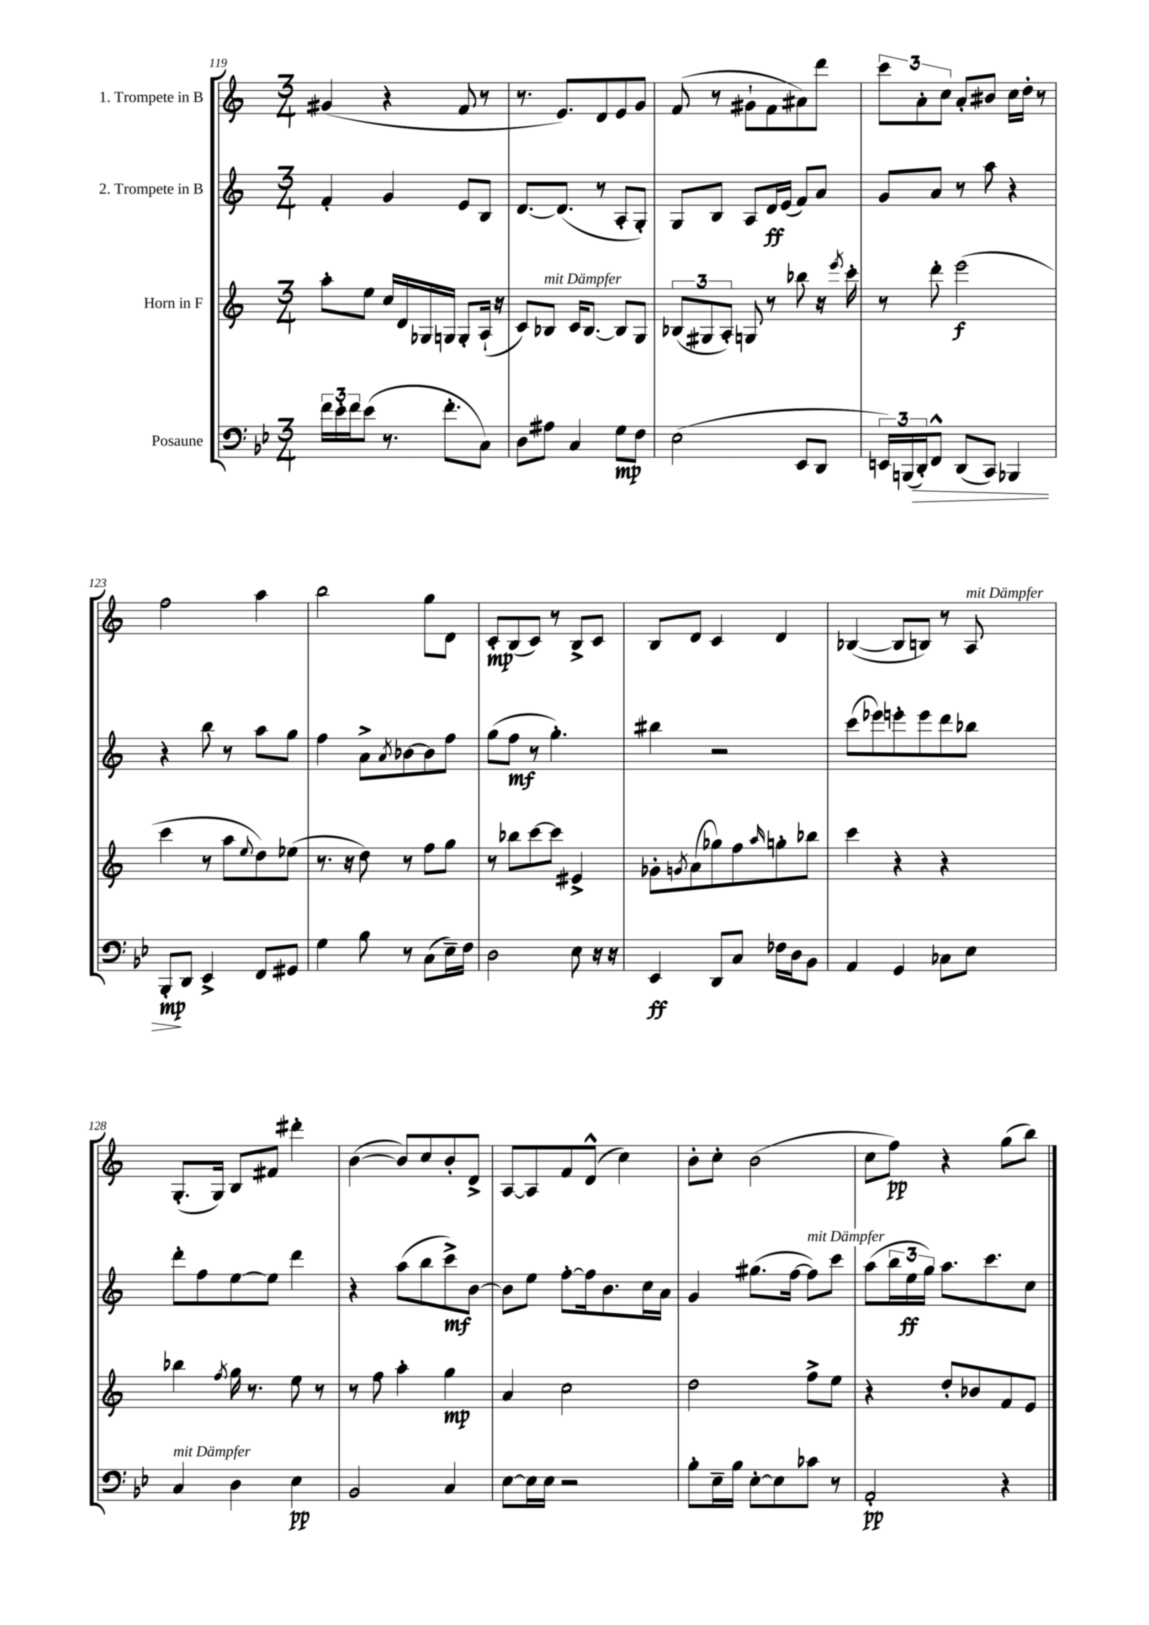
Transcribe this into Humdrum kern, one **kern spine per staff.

**kern	**dynam	**kern	**dynam	**kern	**dynam	**kern	**dynam
*part4	*part4	*part3	*part3	*part2	*part2	*part1	*part1
*staff4	*staff4	*staff3	*staff3	*staff2	*staff2	*staff1	*staff1
*I"Posaune	*	*I"Horn in F	*	*I"2. Trompete in B	*	*I"1. Trompete in B	*
*clefF4	*	*clefG2	*	*clefG2	*	*clefG2	*
*k[b-e-]	*	*k[]	*	*k[]	*	*k[]	*
*M3/4	*	*M3/4	*	*M3/4	*	*M3/4	*
=119	=119	=119	=119	=119	=119	=119	=119
24f\LL	.	8aa'\L	.	4f'/	.	(4g#X/	.
24e-'\	.	.	.	.	.	.	.
24f\J	.	.	.	.	.	.	.
(8e-\J	.	8ee\J	.	.	.	.	.
8.r	.	16cc/LL	.	4g/	.	4r	.
.	.	16d/	.	.	.	.	.
.	.	16G-X/	.	.	.	.	.
8.f'\L	.	16Gn/JJ	.	.	.	.	.
.	.	8G'/L	.	8e/L	.	8f/	.
8C\J)	.	(16A`/Jk	.	8B/J	.	8r	.
.	.	16r	.	.	.	.	.
=120	=120	=120	=120	=120	=120	=120	=120
8D\L	.	8c/L)	.	[8.d/L	.	8.r	.
!	!	!LO:TX:a:i:t=mit Dämpfer	!	!	!	!	!
8A#X\J	.	8B-X/J	.	.	.	.	.
.	.	.	.	(8.d/J]	.	8.e/L)	.
4C/	.	16c/KL	.	.	.	.	.
.	.	[8.B-/J	.	.	.	.	.
.	.	.	.	8r	.	8d/	.
8G\L	mp	8B-/L]	.	8A'/L	.	8e/	.
8F\J	.	8G/J	.	8G'/J)	.	8g/J	.
=121	=121	=121	=121	=121	=121	=121	=121
(2E-\	.	(12B-X/L	.	8G/L	.	(8f/	.
.	.	12G#X/	.	.	.	.	.
.	.	.	.	8B/J	.	8r	.
.	.	12A'/J)	.	.	.	.	.
.	.	8Gn/	.	8A/L	.	8g#X`\L	.
.	.	8r	.	16d/L	ff	8f\	.
.	.	.	.	(16e/JJ	.	.	.
8EE-/L	.	8bb-X\	.	8f/L)	.	8a#X\)	.
8DD/J	.	16r	.	8a/J	.	8ddd\J	.
.	.	8qeee/	.	.	.	.	.
.	.	16ccc'\	.	.	.	.	.
=122	=122	=122	=122	=122	=122	=122	=122
24EEn/LL)	.	8r	.	8g/L	.	12ccc\L	.
(24BBBn/	.	.	.	.	.	.	.
!	!LO:HP:b	!	!	!	!	!	!
24DD'/J)	>	.	.	.	.	12a'\	.
8FF^^/J	.	8ddd'\	.	8a/J	.	.	.
.	.	.	.	.	.	12cc\J	.
(8DD/L	.	(2eee\	f	8r	.	8a'/L	.
8CC/J)	.	.	.	8aa\	.	8b#X/J	.
4BBB-X/	.	.	.	4r	.	16cc\LL	.
.	.	.	.	.	.	16dd'\JJ	.
.	.	.	.	.	.	8r	.
!!LO:LB:g=z
=123	=123	=123	=123	=123	=123	=123	=123
8BBB-'/L	mp	4ccc\	.	4r	.	2ff\	.
8DD/J	]	.	.	.	.	.	.
4EE-^/	.	8r	.	8bb\	.	.	.
.	.	8aa\L	.	8r	.	.	.
.	.	8qqee/	.	.	.	.	.
8FF/L	.	8dd\)	.	8aa\L	.	4aa\	.
8GG#X/J	.	(8ee-X\J	.	8gg\J	.	.	.
=124	=124	=124	=124	=124	=124	=124	=124
4G\	.	8.r	.	4ff\	.	2bb\	.
.	.	16r	.	.	.	.	.
8B-\	.	8dd\)	.	8a^\L	.	.	.
.	.	.	.	8qa/	.	.	.
8r	.	8r	.	[8b-X\	.	.	.
(8C\L	.	8ff\L	.	8b-\]	.	8gg\L	.
16E-~\L)	.	8gg\J	.	8ff\J	.	8d\J	.
16F\JJ	.	.	.	.	.	.	.
=125	=125	=125	=125	=125	=125	=125	=125
2D\	.	8r	.	(8gg\L	.	8c'/L	mp
.	.	8bb-X\L	.	8ff\J	mf	(8B/	.
.	.	[8ccc\	.	8r	.	8c/J)	.
.	.	8ccc\J]	.	4.gg'\)	.	8r	.
8E-\	.	4e#X^/	.	.	.	8B^/L	.
16r	.	.	.	.	.	8c/J	.
16r	.	.	.	.	.	.	.
=126	=126	=126	=126	=126	=126	=126	=126
4EE-/	ff	8g-X'\L	.	4bb#X\	.	8B/L	.
.	.	8qgn/	.	.	.	.	.
.	.	(8a\	.	.	.	8d/J	.
8DD/L	.	8gg-X\)	.	2r	.	4c/	.
8C/J	.	8ff\	.	.	.	.	.
.	.	16qqaa/	.	.	.	.	.
16F-X\LL	.	8ggn'\	.	.	.	4d/	.
16D\J	.	.	.	.	.	.	.
8BB-\J	.	8bb-X\J	.	.	.	.	.
=127	=127	=127	=127	=127	=127	=127	=127
4AA/	.	4ccc\	.	(8ccc\L	.	([4B-X/	.
.	.	.	.	8eee-X\)	.	.	.
4GG/	.	4r	.	8eeen'\	.	8B-/L]	.
.	.	.	.	8eee\	.	8Bn/J)	.
8C-X\L	.	4r	.	8ddd\	.	8r	.
!	!	!	!	!	!	!LO:TX:a:i:t=mit Dämpfer	!
8E-\J	.	.	.	8bb-X\J	.	8A/	.
!!LO:LB:g=z
=128	=128	=128	=128	=128	=128	=128	=128
!LO:TX:a:i:t=mit Dämpfer	!	!	!	!	!	!	!
4C/	.	4bb-X\	.	8ddd'\L	.	(8.G'/L	.
.	.	.	.	8ff\	.	.	.
.	.	.	.	.	.	16G/Jk)	.
.	.	8qff/	.	.	.	.	.
4D\	.	16gg\	.	[8ee\	.	8B/L	.
.	.	8.r	.	.	.	.	.
.	.	.	.	8ee\J]	.	8f#X/J	.
4E-\	pp	8ee\	.	4ddd\	.	4ddd#X'\	.
.	.	8r	.	.	.	.	.
=129	=129	=129	=129	=129	=129	=129	=129
2BB-/	.	8r	.	4r	.	([4b\	.
.	.	8ff\	.	.	.	.	.
.	.	4aa'\	.	(8aa\L	.	8b/L])	.
.	.	.	.	8bb\	.	8cc/	.
4C/	.	4gg\	mp	8ccc^\)	mf	8b'/	.
.	.	.	.	[8b\J	.	8d^/J	.
=130	=130	=130	=130	=130	=130	=130	=130
[8E-\L	.	4a/	.	8b\L]	.	[8A/L	.
16E-\L]	.	.	.	8ee\J	.	8A/]	.
16E-\JJ	.	.	.	.	.	.	.
2r	.	2cc\	.	[8ff'\L	.	8f/	.
.	.	.	.	16ff\k]	.	(8d^^/J	.
.	.	.	.	8.b\	.	.	.
.	.	.	.	.	.	4cc\)	.
.	.	.	.	16cc\L	.	.	.
.	.	.	.	16a\JJ	.	.	.
=131	=131	=131	=131	=131	=131	=131	=131
8B-'\L	.	2dd\	.	4g/	.	8b'\L	.
16E-~\L	.	.	.	.	.	8cc'\J	.
16B-\JJ	.	.	.	.	.	.	.
[8E-'\L	.	.	.	(8.gg#X\L	.	(2b\	.
8E-\]	.	.	.	.	.	.	.
.	.	.	.	[16ff\Jk	.	.	.
!	!	!	!	!LO:TX:a:i:t=mit Dämpfer	!	!	!
8c-X\J	.	8ff^\L	.	8ff\L])	.	.	.
8r	.	8ee\J	.	8ccc\J	.	.	.
=132	=132	=132	=132	=132	=132	=132	=132
2AA'/	pp	4r	.	(8aa\L	.	8cc\L	.
.	.	.	.	24bb\L	.	8ff\J)	pp
.	.	.	.	24ee\	ff	.	.
.	.	.	.	24gg\JJ)	.	.	.
.	.	8dd'/L	.	8.aa\L	.	4r	.
.	.	8b-X/	.	.	.	.	.
.	.	.	.	8.ccc\	.	.	.
4r	.	8f/	.	.	.	(8gg\L	.
.	.	8e/J	.	8cc\J	.	8bb\J)	.
==	==	==	==	==	==	==	==
*-	*-	*-	*-	*-	*-	*-	*-
